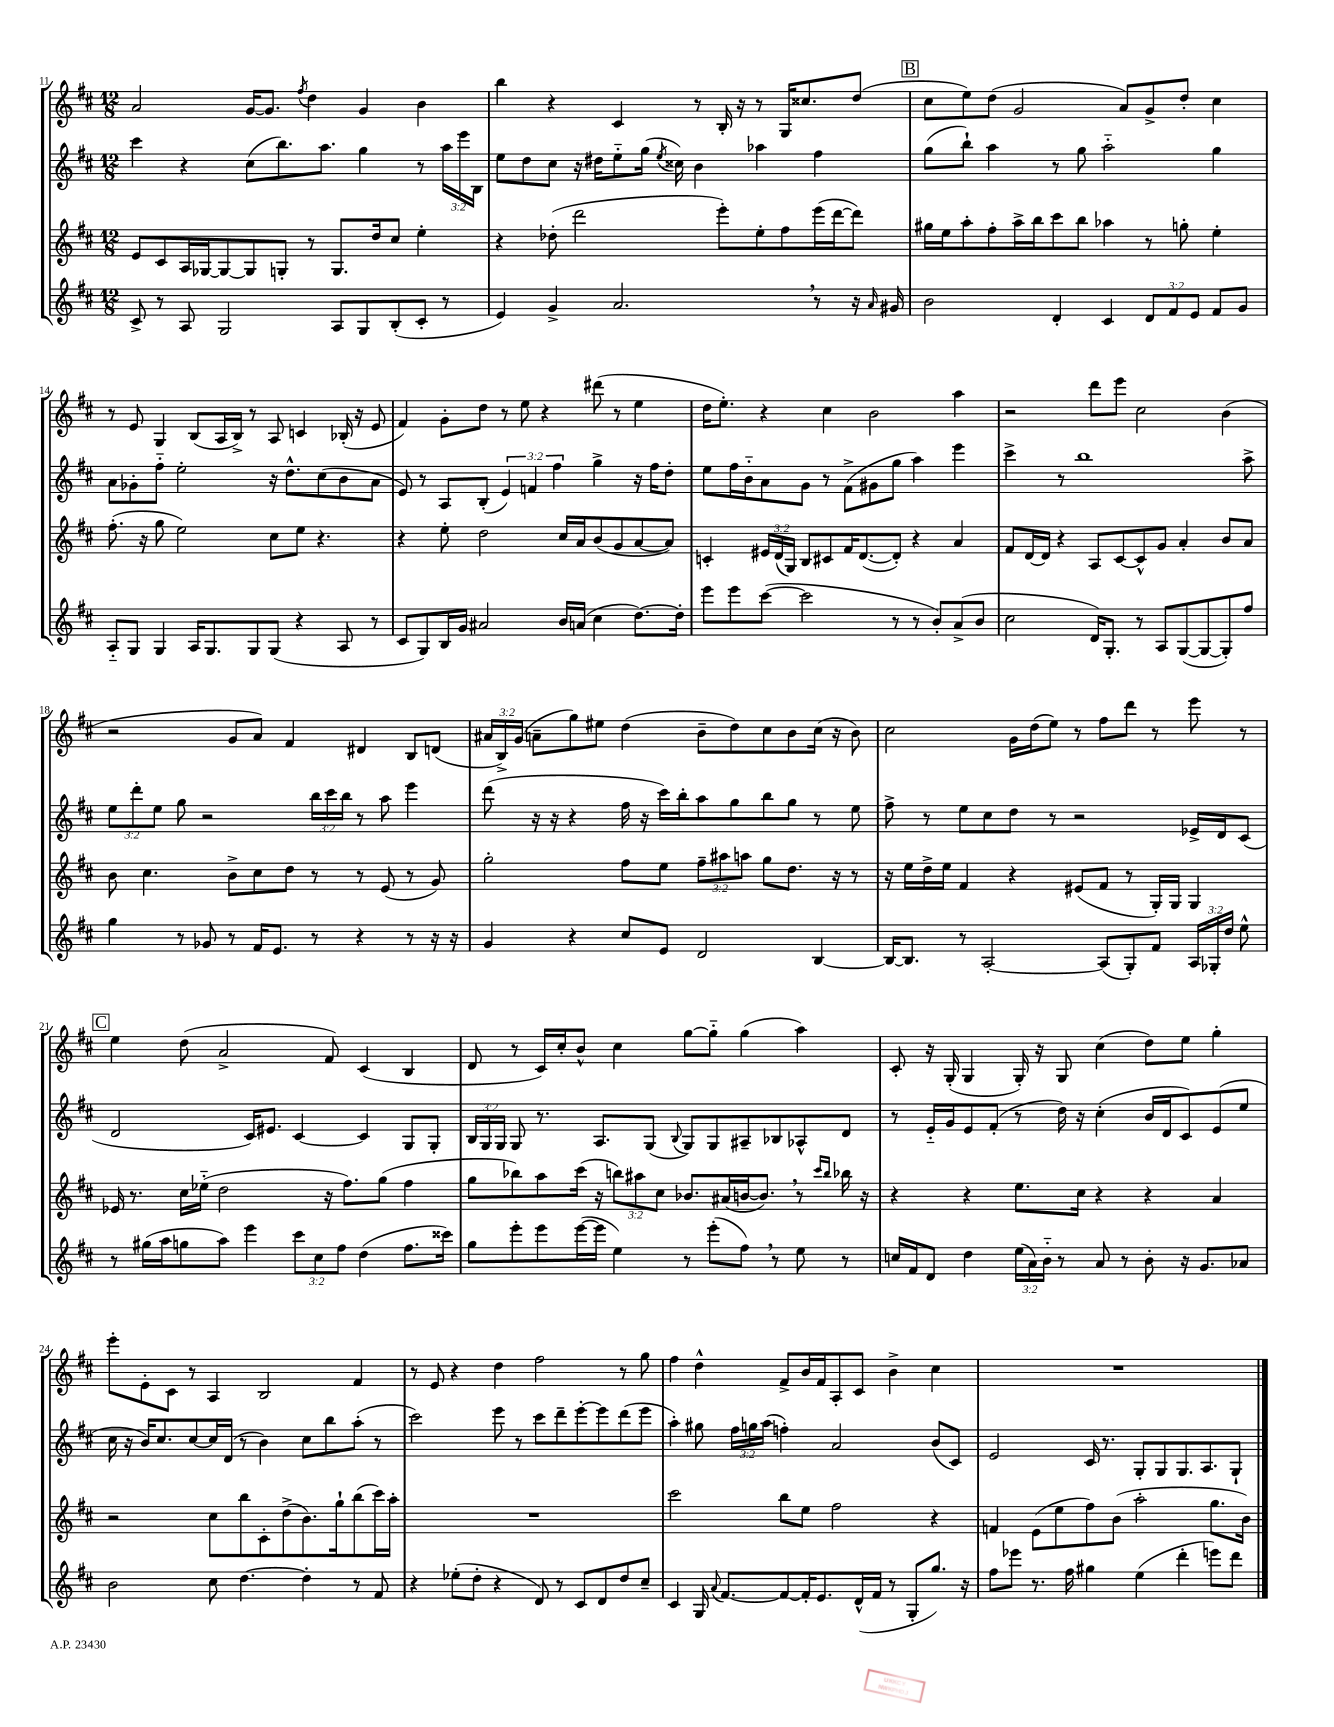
<<
\new StaffGroup <<
\new Staff = "s0" {
    \clef treble \key d \major \numericTimeSignature \time 12/8 \override Staff.TupletNumber.text = #tuplet-number::calc-fraction-text
    \autoBeamOff a'2 g'16[~ g'8.] \acciaccatura { fis''8 } d''4 g'4 b'4 |
    b''4 r4 cis'4 r8 b16-. r16 r8 g16[ cisis''8. d''8]( |
    \mark \markup { \box "B" } cis''8[ e''8) d''8]( g'2 a'8[) g'8-> d''8]-. cis''4 |
    r8 e'8 g4 b8[( a16 b16]->) r8 a8 c'4 bes16-.( r16 e'8 |
    fis'4) g'8[-. d''8] r8 e''8 r4 dis'''8( r8 e''4 |
    d''16[ e''8.]-.) r4 cis''4 b'2 a''4 |
    r2 d'''8[ e'''8] cis''2 b'4( |
    r2 g'8[ a'8]) fis'4 dis'4 b8[ d'8]( |
    \tuplet 3/2 { ais'16[ b16->) g'16]( } a'8[-- g''8) eis''8] d''4( b'8[-- d''8) cis''8 b'8 cis''16]( r16 b'8) |
    cis''2 g'16[ d''16( e''8]) r8 fis''8[ d'''8] r8 e'''8 r8 |
    \mark \markup { \box "C" } e''4 d''8( a'2-> fis'8) cis'4( b4 |
    d'8 r8 cis'16[) cis''16-. b'8]-^ cis''4 g''8[~ g''8]-_ g''4( a''4) |
    cis'8-. r16 g16-.( g4 g16-.) r16 g8 cis''4( d''8[) e''8] g''4-. |
    e'''8[-. e'8-. cis'8] r8 a4 b2 fis'4 |
    r8 e'8 r4 d''4 fis''2 r8 g''8 |
    fis''4 d''4-^ fis'8[-> b'16 fis'16 a8-. cis'8] b'4-> cis''4 |
    R1. \bar "|." |
}
\new Staff = "s1" {
    \clef treble \key d \major \numericTimeSignature \time 12/8 \override Staff.TupletNumber.text = #tuplet-number::calc-fraction-text
    \autoBeamOff cis'''4 r4 cis''8[( b''8.) a''8.] g''4 r8 \tuplet 3/2 { a''16[ e'''16 b16] } |
    e''8[ d''8 cis''8] r16 dis''16[ e''8-_ g''16]( \acciaccatura { e''8 } cisis''16) b'4 aes''4 fis''4 |
    \mark \markup { \box "B" } g''8[( b''8]-!) a''4 r8 g''8 a''2-_ g''4 |
    a'8[ ges'8-. fis''8]-_ e''2-. r16 d''8.[-^ cis''8( b'8 a'8] |
    e'8) r8 a8[ b8]-.( \tuplet 3/2 { e'4) f'4 fis''4 } g''4-> r16 fis''16[ d''8]-. |
    e''8[ fis''16 b'16-_ a'8 g'8] r8 fis'8[->( gis'8 g''8] a''4) e'''4 |
    cis'''4-> r8 b''1 a''8-> |
    \tuplet 3/2 { e''8[ d'''8-. e''8] } g''8 r2 \tuplet 3/2 { b''16[ cis'''16 b''16] } r8 a''8 e'''4 |
    d'''8( r16 r16 r4 fis''16 r16 cis'''16[) b''16-. a''8 g''8 b''8 g''8] r8 e''8 |
    fis''8-> r8 e''8[ cis''8 d''8] r8 r2 ees'16[-> d'16 cis'8]( |
    \mark \markup { \box "C" } d'2 cis'16[) eis'8.] cis'4~ cis'4 g8[ g8]-. |
    \tuplet 3/2 { b16[ g16 g16] } g8 r8. a8.[ g8]( \appoggiatura { b8 } g8[) g8 ais8-- bes8 aes8-^ d'8] |
    r8 e'16[-_ g'16 e'8 fis'8]-.( r8 d''16) r16 cis''4-.( b'16[ d'16 cis'8) e'8( e''8] |
    cis''16 r16 b'16[) cis''8. cis''8~ cis''16 d'16]( r8 b'4) cis''8[ b''8 a''8]-.( r8 |
    cis'''2) e'''8 r8 cis'''8[ d'''8-- e'''8~-. e'''8 d'''8( e'''8] |
    a''4-.) gis''8 \tuplet 3/2 { fis''16[ g''16 a''16]( } f''4-.) a'2 b'8[( cis'8]) |
    e'2 cis'16 r8. g8[-. g8 g8. a8. g8]-! \bar "|." |
}
\new Staff = "s2" {
    \clef treble \key d \major \numericTimeSignature \time 12/8 \override Staff.TupletNumber.text = #tuplet-number::calc-fraction-text
    \autoBeamOff e'8[ cis'8 a16 ges16~ ges8~ ges8 g8]-. r8 g8.[ d''16 cis''8] e''4-. |
    r4 des''8-.( d'''2 e'''8[-.) e''8-. fis''8 e'''16( d'''16~ d'''8]) |
    \mark \markup { \box "B" } gis''16[ e''16 a''8-. fis''8-. a''16-> b''16 cis'''8 b''8] aes''4 r8 g''8-. e''4-. |
    fis''8.-.( r16 g''8 e''2) cis''8[ e''8] r4. |
    r4 e''8-. d''2 cis''16[ a'16 b'8( g'8 a'8~ a'8]) |
    c'4-. \tuplet 3/2 { eis'16[ d'16( g16]) } b8[ cis'8 fis'16 d'8.~( d'8]-.) r4 a'4 |
    fis'8[ d'16~ d'16] r4 a8[ cis'8~ cis'8-^ g'8] a'4-. b'8[ a'8] |
    b'8 cis''4. b'8[-> cis''8 d''8] r8 r8 e'8( r8 g'8) |
    g''2-. fis''8[ e''8] \tuplet 3/2 { fis''8[-- ais''8 a''8] } g''8[ d''8.] r16 r8 |
    r16 e''16[ d''16-> e''16] fis'4 r4 eis'8[( fis'8] r8 g16[-.) g16] g4 |
    \mark \markup { \box "C" } ees'16 r8. cis''16[ ees''16]-_( d''2 r16 fis''8.[) g''8]( fis''4 |
    g''8[ bes''8) a''8 cis'''16]( r16 \tuplet 3/2 { b''8[) ais''8 cis''8] } bes'8.[ ais'16( b'16~ b'8.]) \breathe r8 \grace { cis'''16[ b''16] } bes''16 r16 |
    r4 r4 e''8.[ cis''16] r4 r4 a'4 |
    r2 cis''8[ b''8 cis'8-. d''8->( b'8.) g''16-! b''8( cis'''16) a''16]-. |
    R1. |
    cis'''2 b''8[ e''8] fis''2 r4 |
    f'4 e'8[( e''8 fis''8) b'8]( a''2-. g''8.[ b'16]) \bar "|." |
}
\new Staff = "s3" {
    \clef treble \key d \major \numericTimeSignature \time 12/8 \override Staff.TupletNumber.text = #tuplet-number::calc-fraction-text
    \autoBeamOff cis'8-> r8 a8 g2 a8[ g8 b8-.( cis'8]-. r8 |
    e'4) g'4-> a'2. \breathe r8 r16 \grace { a'16 } gis'16 |
    \mark \markup { \box "B" } b'2 d'4-. cis'4 \tuplet 3/2 { d'8[ fis'8 e'8] } fis'8[ g'8] |
    a8[-_ g8] g4 a16[ g8. g8 g8]( r4 a8 r8 |
    cis'8[ g8) b16 g'16] ais'2 b'16[ a'16]( cis''4 d''8.[~) d''16]-. |
    e'''8[ e'''8 cis'''8]~( cis'''2 r8 r8 b'8[-.) a'8->( b'8] |
    cis''2 d'16[) g8.]-. r8 a8[ g8~( g8~ g8-.) fis''8] |
    g''4 r8 ges'8 r8 fis'16[ e'8.] r8 r4 r8 r16 r16 |
    g'4 r4 cis''8[ e'8] d'2 b4~ |
    b16[~ b8.] r8 a2~-. a8[( g8-.) fis'8] \tuplet 3/2 { a16[ ges16-. d''16] } e''8-^ |
    \mark \markup { \box "C" } r8 gis''16[( a''16 g''8 a''8]) e'''4 \tuplet 3/2 { cis'''8[ cis''8 fis''8] } d''4( fis''8.[ cisis'''16]) |
    g''8[ e'''8-. e'''8 e'''16~( e'''16] e''4) r8 e'''8[-.( fis''8]) \breathe r8 e''8 r8 |
    c''16[ fis'16 d'8] d''4 \tuplet 3/2 { e''16[( a'16) b'16]-_ } r8 a'8 r8 b'8-. r16 g'8.[ aes'8] |
    b'2 cis''8 d''4.~ d''4-. r8 fis'8 |
    r4 ees''8[-.( d''8]-. r4 d'8) r8 cis'8[ d'8 d''8 cis''8]-- |
    cis'4 g16 \appoggiatura { a'8 } fis'8.[~ fis'8~ fis'16-. e'8. d'16-^( fis'16] r8 g8[-. g''8.]) r16 |
    fis''8[ ees'''8] r8. fis''16 gis''4 e''4( d'''4-. e'''8[) d'''8] \bar "|." |
}
>>
>>
\layout { \context { \Score currentBarNumber = #11 } }
